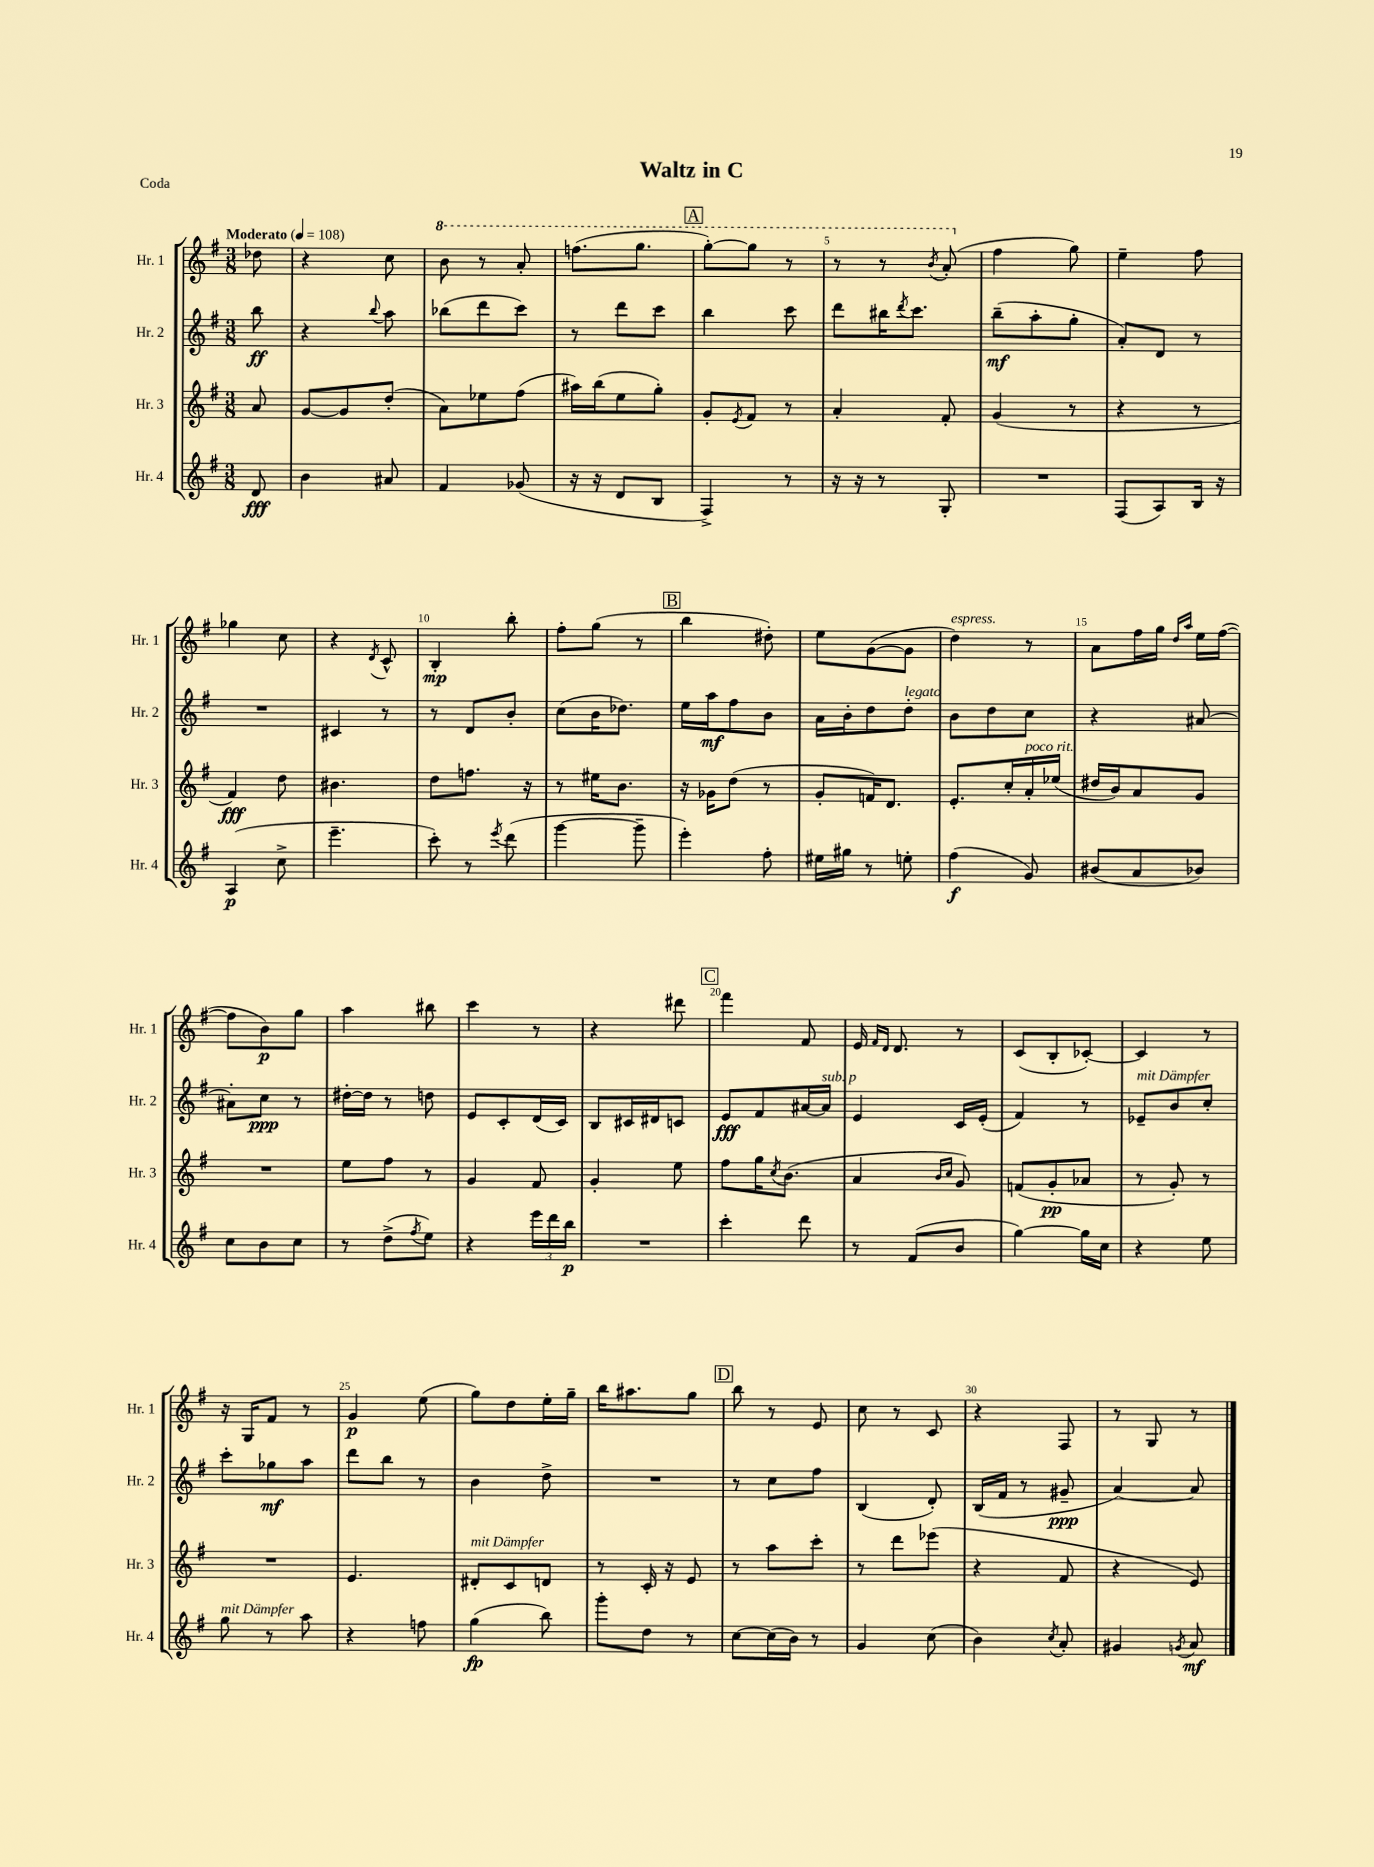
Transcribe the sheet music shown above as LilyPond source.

\header { title = "Waltz in C" piece = "Coda" }
<<
\new StaffGroup <<
\new Staff = "s0" \with { instrumentName = "Hr. 1" shortInstrumentName = "Hr. 1" } {
    \clef treble \key g \major \numericTimeSignature \time 3/8 \partial 8 \tempo "Moderato" 4 = 108
    des''8 |
    r4 c''8 |
    \ottava #1 b''8 r8 a''8-. |
    f'''8.( g'''8. |
    \mark \markup { \box "A" } g'''8~-.) g'''8 r8 |
    r8 r8 \acciaccatura { b''8 } a''8-.( \ottava #0 |
    fis''4 g''8) |
    e''4-- fis''8 |
    ges''4 c''8 |
    r4 \acciaccatura { d'8 } c'8-^ |
    b4-.\mp b''8-. |
    fis''8-. g''8( r8 |
    \mark \markup { \box "B" } b''4 dis''8-.) |
    e''8 g'8~( g'8 |
    d''4^\markup { \italic "espress." }) r8 |
    a'8 fis''16 g''16 \grace { d''16 a''16 } e''16 fis''16~( |
    fis''8 b'8\p) g''8 |
    a''4 bis''8 |
    c'''4 r8 |
    r4 dis'''8 |
    \mark \markup { \box "C" } fis'''4 fis'8 |
    e'16 \grace { fis'16 d'16 } d'8. r8 |
    c'8( b8-. ces'8~-.) |
    ces'4 r8 |
    r16 g16 fis'8 r8 |
    g'4\p e''8( |
    g''8) d''8 e''16-. g''16-- |
    b''16 ais''8. g''8 |
    \mark \markup { \box "D" } b''8 r8 e'8 |
    c''8 r8 c'8 |
    r4 fis8 |
    r8 g8 r8 \bar "|." |
}
\new Staff = "s1" \with { instrumentName = "Hr. 2" shortInstrumentName = "Hr. 2" } {
    \clef treble \key g \major \numericTimeSignature \time 3/8 \partial 8
    b''8\ff |
    r4 \appoggiatura { b''8 } a''8 |
    bes''8( d'''8 c'''8) |
    r8 d'''8 c'''8 |
    \mark \markup { \box "A" } b''4 c'''8 |
    d'''8 bis''16 \acciaccatura { d'''8 } c'''8. |
    b''8--\mf( a''8-. g''8-. |
    a'8-.) d'8 r8 |
    R4. |
    cis'4 r8 |
    r8 d'8 b'8-. |
    c''8( b'16 des''8.) |
    \mark \markup { \box "B" } e''16 a''16\mf fis''8 b'8 |
    a'16 b'16-. d''8 d''8-.^\markup { \italic "legato" } |
    b'8 d''8 c''8 |
    r4 ais'8~ |
    ais'8-. c''8\ppp r8 |
    dis''16~-. dis''16 r8 d''8 |
    e'8 c'8-. d'16( c'16) |
    b8 cis'16 dis'16 c'8 |
    \mark \markup { \box "C" } e'8\fff fis'8 ais'16~ ais'16^\markup { \italic "sub. p" } |
    e'4 c'16 e'16-.( |
    fis'4) r8 |
    ees'8--^\markup { \italic "mit Dämpfer" } b'8 c''8-. |
    c'''8-. ges''8\mf a''8 |
    d'''8 b''8 r8 |
    b'4 d''8-> |
    R4. |
    \mark \markup { \box "D" } r8 c''8 fis''8 |
    b4( d'8-.) |
    b16( fis'16 r8 gis'8--\ppp |
    a'4~) a'8 \bar "|." |
}
\new Staff = "s2" \with { instrumentName = "Hr. 3" shortInstrumentName = "Hr. 3" } {
    \clef treble \key g \major \numericTimeSignature \time 3/8 \partial 8
    a'8 |
    g'8~ g'8 d''8-.( |
    a'8) ees''8 fis''8( |
    ais''16) b''16( e''8 g''8-.) |
    \mark \markup { \box "A" } g'8-. \acciaccatura { e'8 } fis'8 r8 |
    a'4-. fis'8-. |
    g'4( r8 |
    r4 r8 |
    fis'4\fff) d''8 |
    bis'4. |
    d''8 f''8. r16 |
    r8 eis''16 b'8. |
    \mark \markup { \box "B" } r16 ges'16 d''8( r8 |
    g'8-. f'16) d'8. |
    e'8.-. c''16-. a'16-.^\markup { \italic "poco rit." } ees''16( |
    dis''16 b'16) a'8 g'8 |
    R4. |
    e''8 fis''8 r8 |
    g'4 fis'8 |
    g'4-. e''8 |
    \mark \markup { \box "C" } fis''8 g''16 \acciaccatura { c''8 } b'8.( |
    a'4 \grace { b'16 c''16 } g'8) |
    f'8( g'8-.\pp aes'8 |
    r8 g'8-.) r8 |
    R4. |
    e'4. |
    dis'8-.^\markup { \italic "mit Dämpfer" } c'8 d'8 |
    r8 c'16-. r16 e'8 |
    \mark \markup { \box "D" } r8 a''8 c'''8-. |
    r8 d'''8 ees'''8( |
    r4 fis'8 |
    r4 e'8) \bar "|." |
}
\new Staff = "s3" \with { instrumentName = "Hr. 4" shortInstrumentName = "Hr. 4" } {
    \clef treble \key g \major \numericTimeSignature \time 3/8 \partial 8
    d'8\fff |
    b'4 ais'8 |
    fis'4 ges'8( |
    r16 r16 d'8 b8 |
    \mark \markup { \box "A" } fis4->) r8 |
    r16 r16 r8 g8-. |
    R4. |
    fis8( a8) b16 r16 |
    a4\p( c''8-> |
    e'''4.-- |
    c'''8-.) r8 \acciaccatura { e'''8 } d'''8( |
    g'''4~ g'''8-- |
    \mark \markup { \box "B" } e'''4-.) fis''8-. |
    eis''16 gis''16 r8 e''8-. |
    fis''4\f( g'8) |
    bis'8( a'8 bes'8) |
    c''8 b'8 c''8 |
    r8 d''8->( \acciaccatura { fis''8 } e''8) |
    r4 \tuplet 3/2 { e'''16 d'''16 b''16\p } |
    R4. |
    \mark \markup { \box "C" } c'''4-. d'''8 |
    r8 fis'8( b'8 |
    g''4~) g''16 c''16 |
    r4 e''8 |
    g''8^\markup { \italic "mit Dämpfer" } r8 a''8 |
    r4 f''8 |
    g''4\fp( b''8) |
    g'''8-. d''8 r8 |
    \mark \markup { \box "D" } c''8~ c''16( b'16) r8 |
    g'4 c''8( |
    b'4) \acciaccatura { c''8 } a'8-. |
    gis'4 \acciaccatura { g'8 } a'8\mf \bar "|." |
}
>>
>>
\layout { \context { \Score \override BarNumber.break-visibility = ##(#f #t #t) barNumberVisibility = #(every-nth-bar-number-visible 5) } }
